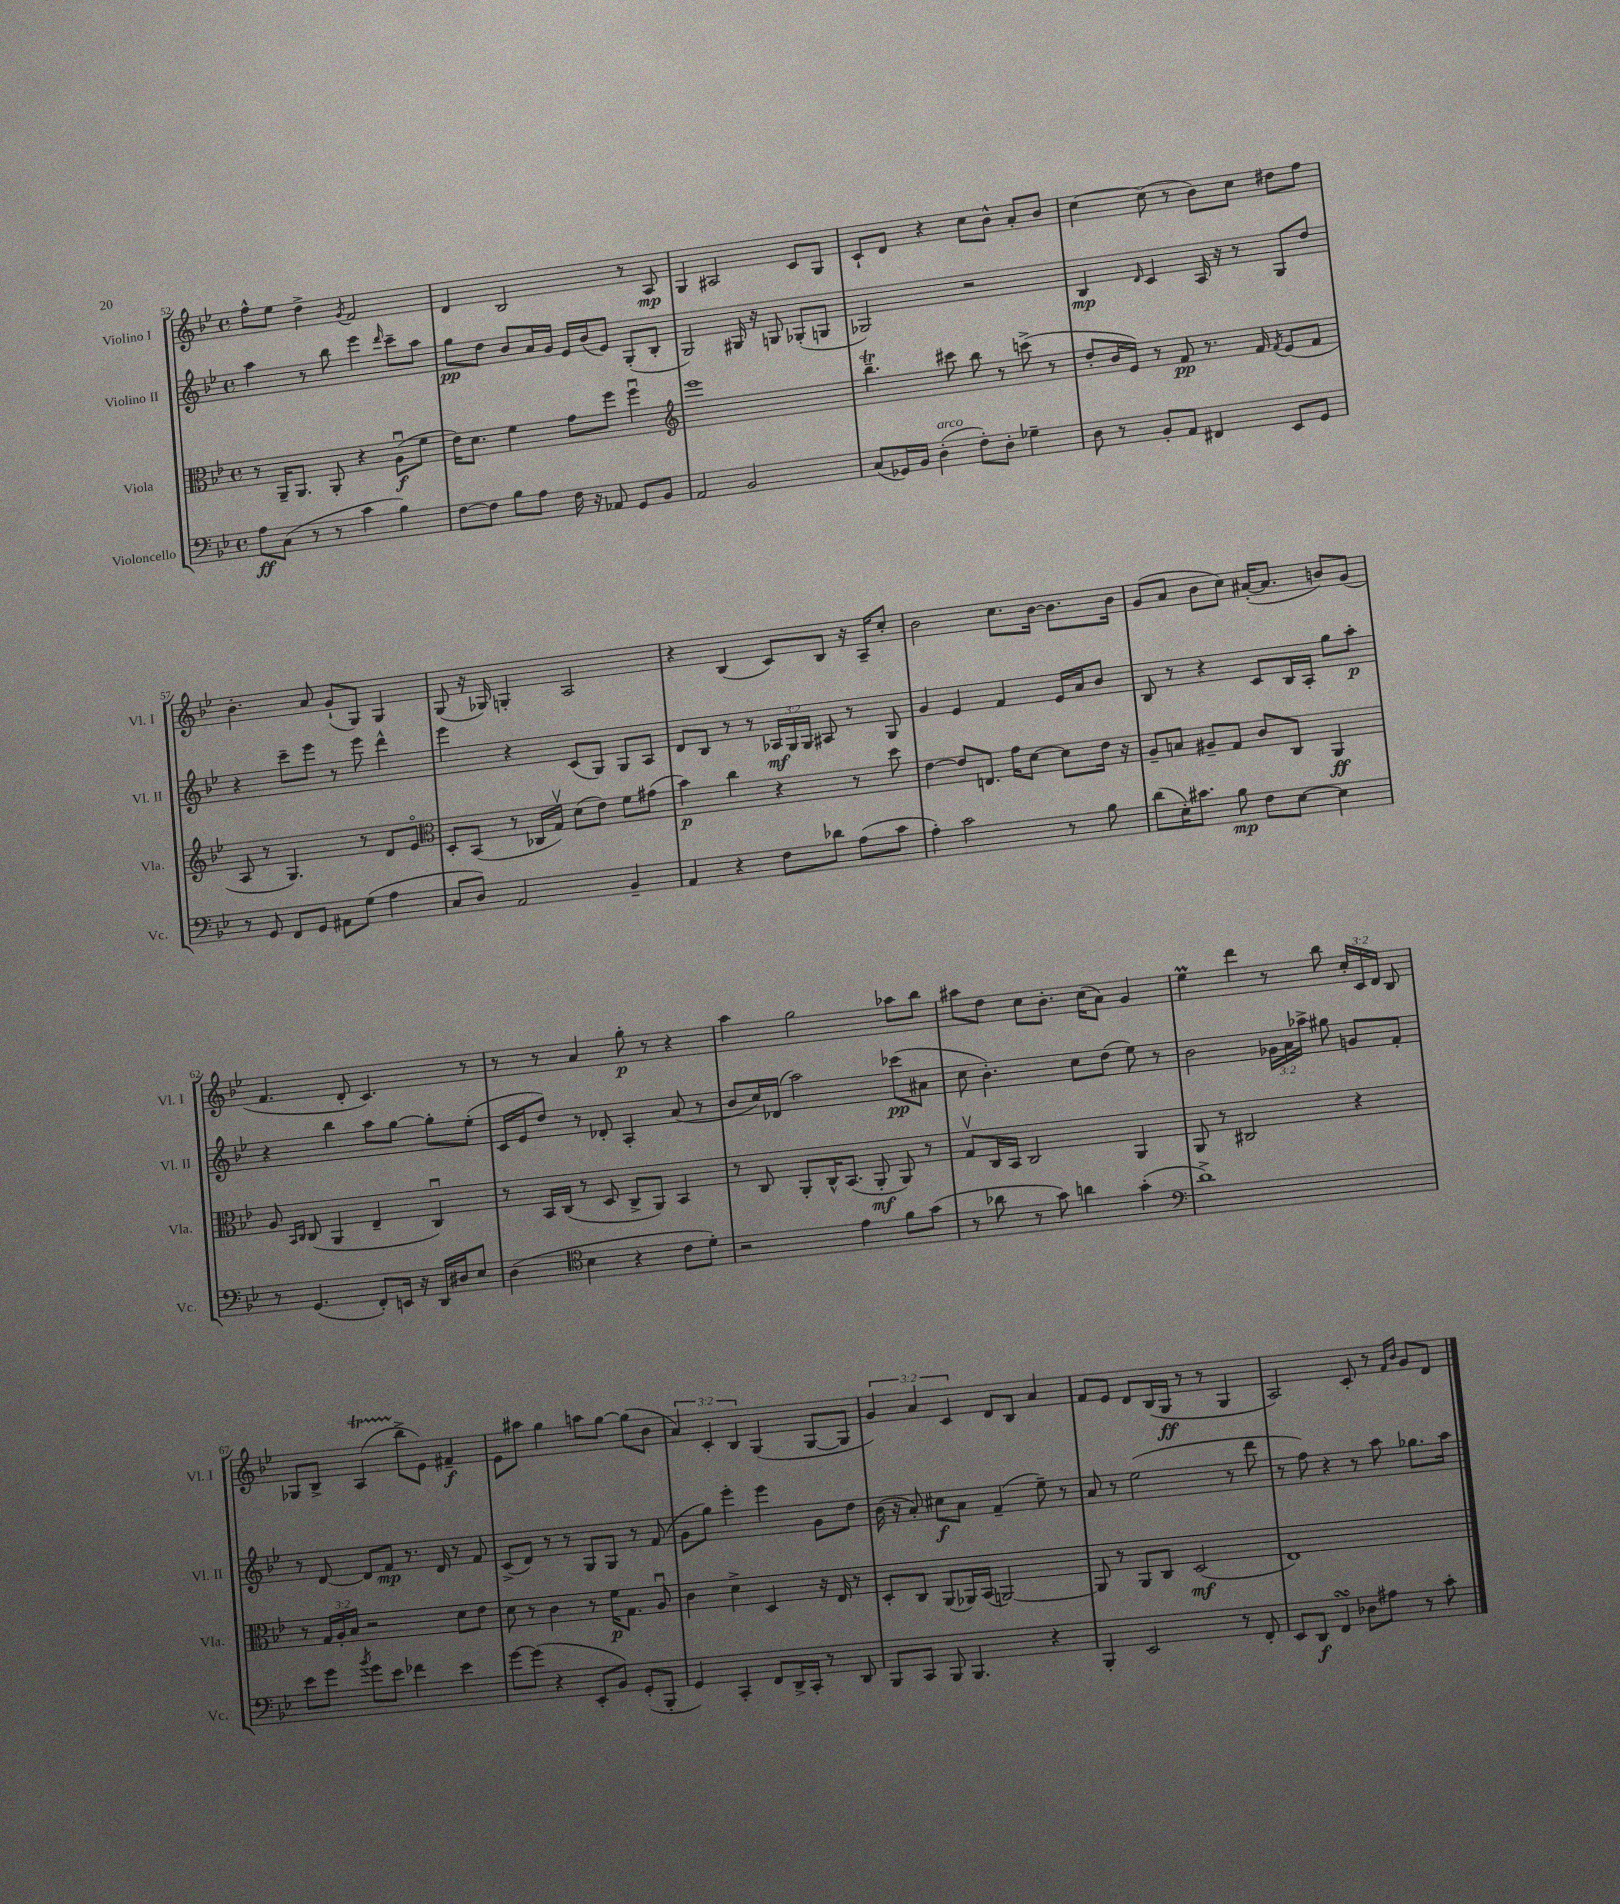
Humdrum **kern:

**kern	**kern	**kern	**kern
*staff4	*staff3	*staff2	*staff1
*clefF4	*clefC3	*clefG2	*clefG2
*k[b-e-]	*k[b-e-]	*k[b-e-]	*k[b-e-]
*M4/4	*M4/4	*M4/4	*M4/4
*met(c)	*met(c)	*met(c)	*met(c)
8A	8r	4aa	8ff^^
(8C	16AA~	.	8ee-
.	8.AA	.	.
8r	.	8r	4dd^
8r	8AA'	8bb-	.
.	.	.	8qg
4c	4r	4eee-	2f
.	.	16qqddd	.
4B-)	(8Au	8ccc~	.
.	8f	8aa	.
=	=	=	=
[8F	16e-)	8gg	4d
.	8.d	.	.
8F]	.	8dd	.
8B-	4f	8b-	2B-
8A	.	16a	.
.	.	16g	.
16F	8g	16e-	.
16r	.	(16b-	.
8AA-	8ff	8e-)	.
8GG	4ffu	(8G'	8r
8BB-	.	8B-'	8A
=	=	=	=
*	*clefG2	*	*
2AA	1eee-	2G)	4G
.	.	.	2A#
2BB-	.	16G#	.
.	.	16r	.
.	.	8G	.
.	.	(8G-'	8c
.	.	8G	8G
=	=	=	=
(8C	4.bb-~	2G-)	8c`
16GG-)	.	.	8d
16BB-	.	.	.
(4D'	.	.	4r
.	8ccc#	.	.
8F')	8bb-	2r	8cc
8D'	8r	.	8b-^^
4G-~	(8ccc^	.	8a'
.	8r	.	8b-
=	=	=	=
8D	8dd'	4B-	[4cc
8r	16b-	.	.
.	16e-)	.	.
.	.	16qqd	.
8BB-'	8r	4c	(8cc]
8AA	8f	.	8r
4FF#	8.r	16A	8b-)
.	.	16r	.
.	.	8r	8cc
.	16f	.	.
.	8qf	.	.
8EE-	(8e-	8G	8dd#
8GG	8f	8dd	8ff
=	=	=	=
8r	8A	4r	4.b-'
8GG	8r	.	.
8FF	4.G)	8ccc~	.
8GG	.	8eee-	8a
8AA#	.	8r	(8g`
(8G	8r	8eee-	8G)
4A	8d	4ddd^^	4G
.	8e-o	.	.
=	=	=	=
*	*clefC3	*	*
8C	8D'	4eee-	(8G
8D)	(8BB-	.	16r
.	.	.	16G-)
2AA	8r	4r	4G'
.	16C-	.	.
.	16Gv)	.	.
.	(8d	(8c	2A
.	8e-)	8G)	.
4BB-~	8f	8G	.
.	(8g#	8A	.
=	=	=	=
4AA	4b-)	8d	4r
.	.	8B-	.
4r	4cc	8r	(4B-
.	.	8r	.
8F	4r	24A-	8c)
.	.	24G	.
.	.	24G	.
8d-	.	8A#	8B-
(8A	8r	8r	16r
.	.	.	16A~
8c	8dd	8G	8cc'
=	=	=	=
4A')	[4e-	4g	2b-
2c	8e-]	4e-	.
.	8.E	.	.
.	.	4f	8.cc
.	16g	.	.
.	[8d	.	.
.	.	.	[16b-
8r	8d]	16e-	8.b-]
.	.	16a	.
8B-	16e-	8b-	.
.	16r	.	16b-
=	=	=	=
(8d	8A~	8B-	(8g
16E-')	8B	8r	8a
8.c#	.	.	.
.	8A#~	4r	8b-
8B-	8G	.	8cc)
8F	8c	8c	([16a#'
.	.	.	8.a#]
[8E-	8C	16B-	.
.	.	16A'	.
4E-]	4AA	8gg	8b)
.	.	8aa'	(8g
=	=	=	=
8r	8A	4r	4.f
.	16qqBB-	.	.
.	16qqC	.	.
(4.GG	(8C	.	.
.	4AA	4bb-	.
.	.	.	8d'
8FF')	4E-~	8aa	4.c)
16EE	.	[8gg	.
16r	.	.	.
16DD	4Cu)	8gg']	.
16D#	.	.	.
8E-	.	(8ee-'	8r
=	=	=	=
(4D	8r	16c	8r
.	.	16e-	.
.	16BB-	8dd)	8r
.	(16C	.	.
*clefC4	*	*	*
4B-	8r	8r	4a
.	8D	8d-'	.
4r	8C^	4A'	8gg'
.	8AA)	.	8r
8c	4BB-	(8a	4r
8d')	.	8r	.
=	=	=	=
2r	8r	8b-	4aa
.	8C	16cc)	.
.	.	(16d-	.
.	8AA'	2aa)	2gg
.	16C^^	.	.
.	(8.BB-	.	.
4e-	.	.	.
.	8AA'	.	.
8f	8AA)	(8ccc-	8aa-
(8g	8r	8a#	8bb-
=	=	=	=
8r	8Gv	8cc	8aa#
8a-	16C	4.b-')	8dd
.	16BB-	.	.
8r	2C	.	8cc
8g)	.	.	8.b-'
4a	.	8cc	.
.	.	.	(16cc
.	.	(8dd	8a)
(4g'	4AA	8ee-)	4g
.	.	8r	.
=	=	=	=
*clefF4	*	*	*
1d^)	8AA	2b-	4ee-
.	8r	.	.
.	2C#	.	4ddd
.	.	24g-	8r
.	.	24a	.
.	.	24aa-^	.
.	.	8gg#	8bb-
.	4r	8g	24cc'
.	.	.	24c
.	.	.	24d
.	.	8f'	8B-
=	=	=	=
8e-	8r	8r	8G-
8g	24G	[8d	8B-^
.	24A'	.	.
.	24B-	.	.
8qb-	.	.	.
8g	2r	8d]	(4A
8e-	.	8f	.
4f-	.	8.r	8bb-^
.	.	.	8e-)
.	.	16d	.
4e-	8d	8r	4f#~
.	8e-	8f	.
=	=	=	=
[8g	8d	(8c^	8e-
(8g]	8r	8d)	8aa#
4r	4c	8r	4gg
.	.	8r	.
8EE-'	8r	8G	8aa
8BB-)	16f	8G	[8gg
.	8.G	.	.
(8GG'	.	8r	(8gg]
8BBB-'	8Au	(8f	8b-
=	=	=	=
4GG)	4c	8g	6a)
.	.	8gg)	.
.	.	.	6c'
4CC'	4d^	4eee-'	.
.	.	.	6B-
8FF	4D	4eee-	(4G
16DD^	.	.	.
16CC'	.	.	.
8r	16r	8g	[8G
.	16E-	.	.
8DD	8r	8dd	8G]
=	=	=	=
8BBB-	8D'	(16b-	6g)
.	.	16r	.
8CC	8C	8a')	.
.	.	.	6a
8BBB-	(8AA	8cc#	.
.	.	.	6c
4.BBB-	16AA-)	8a	.
.	(16BB-	.	.
.	[2AA)	(4f~	8d
.	.	.	8B-
4r	.	8ee-~)	4a
.	.	8r	.
=	=	=	=
4BBB-'	8AA]	8a	8f
.	8r	8r	8e-
2EE-	8AA	(2ee-	8d
.	8C	.	(16B-
.	.	.	16G
.	(2D	.	8r
.	.	.	8r
8r	.	8r	4G
8FF'	.	8ddd	.
=	=	=	=
8EE-	1E-)	8r	2A)
8DD	.	8ff)	.
4FF	.	4r	.
8D-	.	8r	8c'
8A#	.	8aa	8r
.	.	.	16qqf
.	.	.	16qqb-
8r	.	8.gg-	8g
8c'	.	.	8d
.	.	16aa	.
==	==	==	==
*-	*-	*-	*-
